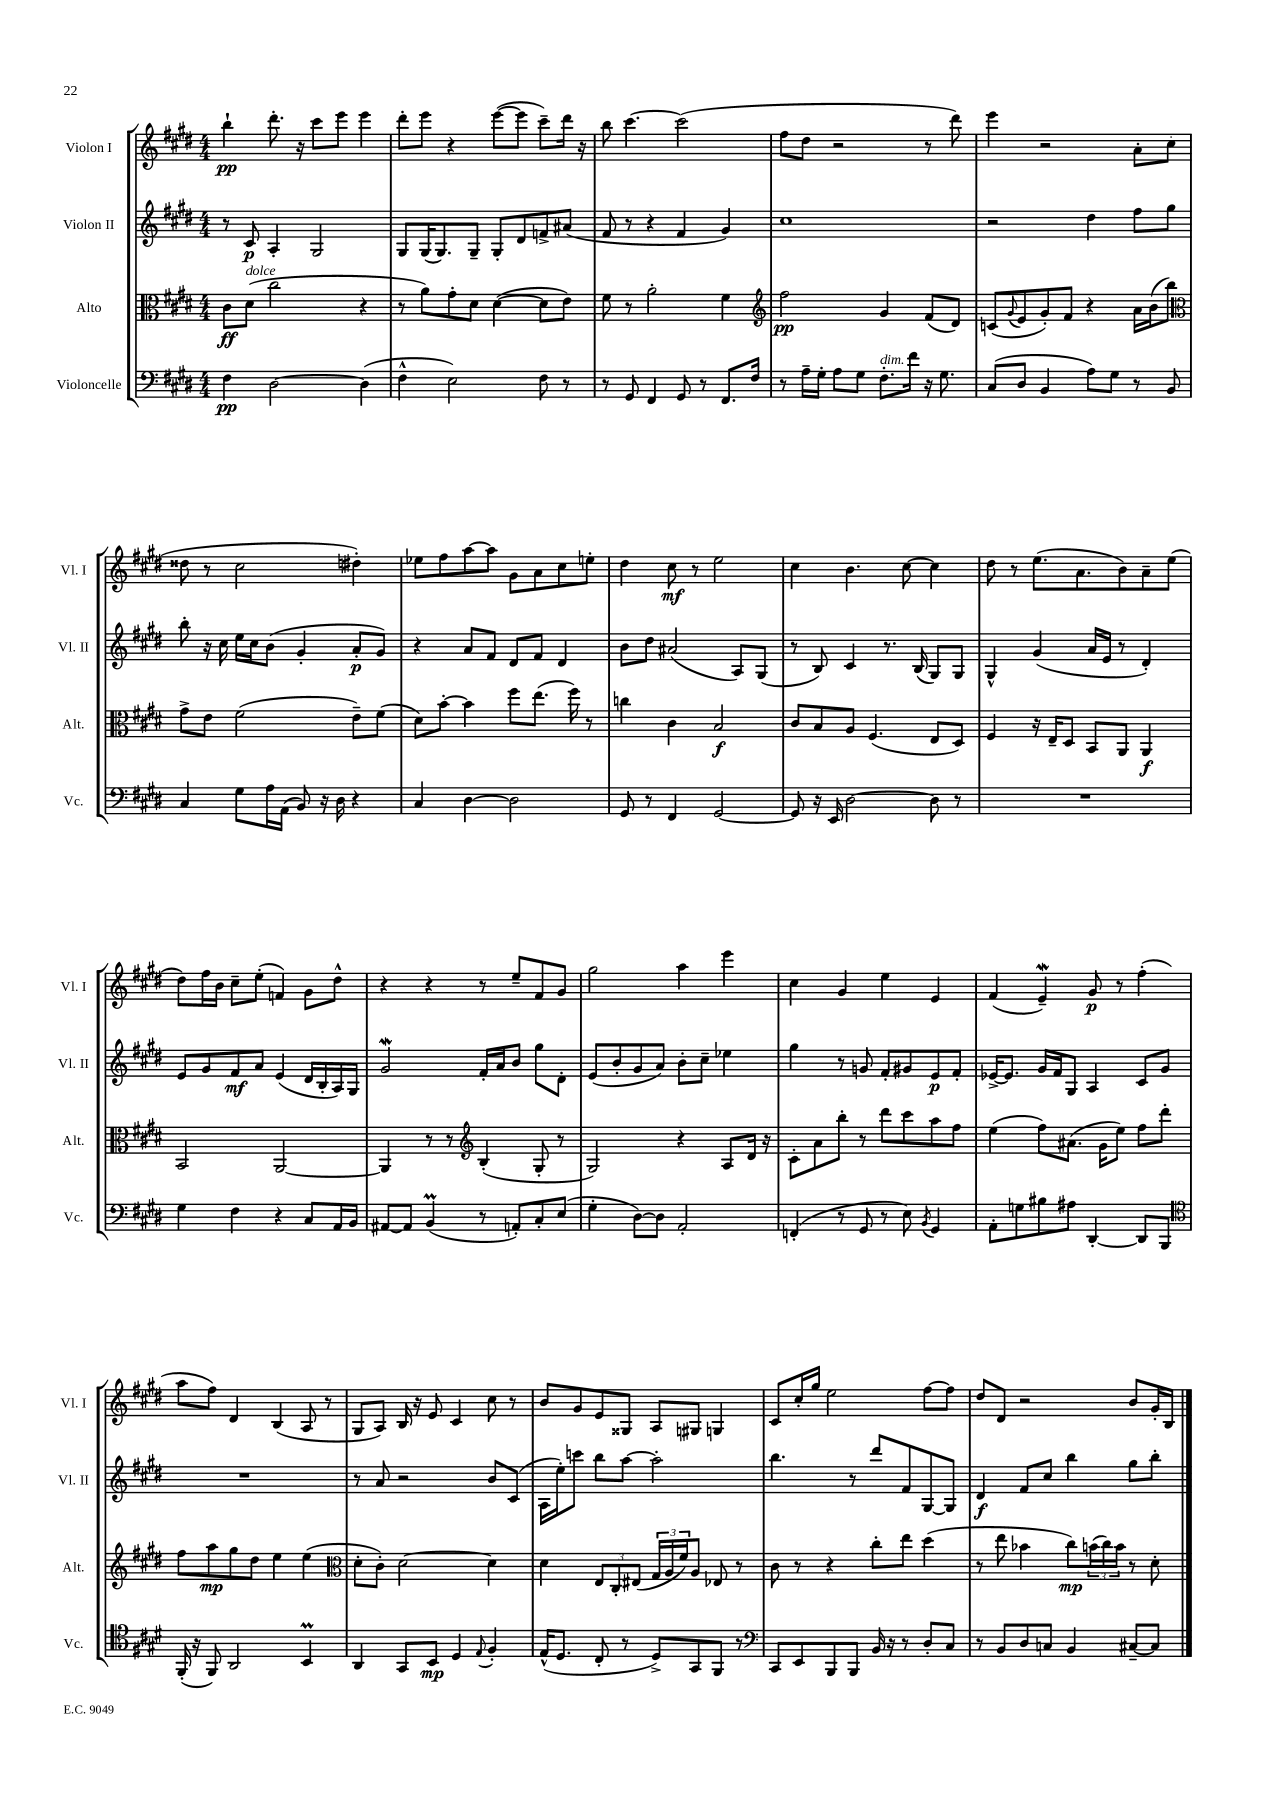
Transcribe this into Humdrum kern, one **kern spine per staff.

**kern	**kern	**kern	**kern
*staff4	*staff3	*staff2	*staff1
*clefF4	*clefC3	*clefG2	*clefG2
*k[f#c#g#d#]	*k[f#c#g#d#]	*k[f#c#g#d#]	*k[f#c#g#d#]
*M4/4	*M4/4	*M4/4	*M4/4
4F#\	8c#\L	8r	4bb`\
.	(8d#\J	8c#/	.
[2D#\	2cc#\	4A'/	8.ddd#'\
.	.	.	16r
.	.	2G#/	8ccc#\L
.	.	.	8eee\J
(4D#\]	4r	.	4eee\
=	=	=	=
4F#^^\	8r	8G#/L	8ddd#'\L
.	8a\L)	(16G#/K	8eee\J
.	.	8.G#/)	.
2E\)	8g#'\	.	4r
.	8d#\J	8G#~/J	.
.	([4d#\	8G#'/L	([8eee\L
.	.	8d#/	8eee\]J
8F#\	8d#\]L	8f^/	8ccc#~\L)
8r	8e\J)	(8a#/J	16ddd#\Jk
.	.	.	16r
=	=	=	=
8r	8f#\	8f#/	8bb\
8GG#/	8r	8r	[4.ccc#\
4FF#/	2a'\	4r	.
8GG#/	.	4f#/	(2ccc#\]
8r	.	.	.
8.FF#/L	4f#\	4g#/)	.
16F#/Jk	.	.	.
=	=	=	=
*	*clefG2	*	*
8r	2ff#\	1cc#	8ff#\L
16A~\LL	.	.	8dd#\J
16G#'\JJ	.	.	.
8A\L	.	.	2r
8G#\J	.	.	.
8.F#'\L	4g#/	.	.
16f#\Jk	.	.	.
16r	(8f#/L	.	8r
8.G#\	.	.	.
.	8d#/J)	.	8ddd#\)
=	=	=	=
(8C#/L	(8c/L	2r	4eee\
.	8qqg#/	.	.
8D#/J	8e/	.	.
4BB/	8g#'/)	.	2r
.	8f#/J	.	.
8A\L)	4r	4dd#\	.
8G#\J	.	.	.
8r	16a\LL	8ff#\L	8a'\L
.	(16b\J	.	.
8BB/	8bb\J)	8gg#\J	(8cc#\J
=	=	=	=
*	*clefC3	*	*
4C#/	8g#^\L	8bb'\	8dd##\
.	8e\J	16r	8r
.	.	16cc#\	.
8G#\L	(2f#\	16ee\LL	2cc#\
.	.	16cc#\J	.
16A\L	.	(8b\J	.
(16AA\JJ	.	.	.
8BB/)	.	4g#'/	.
16r	.	.	.
16D#\	.	.	.
4r	8e~\L)	8a'/L	4dd#'\)
.	(8f#\J	8g#/J)	.
=	=	=	=
4C#/	8d#\L)	4r	8ee-\L
.	[8b'\J	.	8ff#\
[4D#\	4b\]	8a/L	[8aa\
.	.	8f#/J	8aa\]J
2D#\]	8ff#\L	8d#/L	8g#\L
.	(8.ee\J	8f#/J	8a\
.	.	4d#/	8cc#\
.	16ff#\)	.	.
.	8r	.	8ee'\J
=	=	=	=
8GG#/	4cc\	8b\L	4dd#\
8r	.	8dd#\J	.
4FF#/	4c#\	(2a#/	8cc#\
.	.	.	8r
[2GG#/	2B/	.	2ee\
.	.	8A/L)	.
.	.	(8G#/J	.
=	=	=	=
8GG#/]	8c#/L	8r	4cc#\
16r	8B/	8B/)	.
16EE/	.	.	.
[2D#\	8A/J	4c#/	4.b\
.	(4.F#/	.	.
.	.	8.r	.
.	.	.	[8cc#\
.	.	(16B/	.
8D#\]	8E/L	8G#/L)	4cc#\]
8r	8D#/J)	8G#/J	.
=	=	=	=
1r	4F#/	4G#^^/	8dd#\
.	.	.	8r
.	16r	(4g#/	(8.ee\L
.	16E~/LK	.	.
.	8D#/J	.	.
.	.	.	8.a\
.	8BB/L	16a/LL	.
.	.	16e/JJ	.
.	8AA/J	8r	8b\)
.	4AA/	4d#'/)	8a~\
.	.	.	(8ee\J
=	=	=	=
4G#\	2BB/	8e/L	8dd#\L)
.	.	8g#/	16ff#\L
.	.	.	16b\JJ
4F#\	.	8f#/	8cc#~\L
.	.	8a/J	(8ee'\J
4r	[2AA/	(4e/	4f/)
8C#/L	.	16d#/LL	8g#\L
.	.	16B'/	.
16AA/L	.	16A/)	8dd#^^\J
16BB/JJ	.	16G#/JJ	.
=	=	=	=
[8AA#/L	4AA/]	2g#/	4r
8AA#/]J	.	.	.
(4BB/	8r	.	4r
.	8r	.	.
*	*clefG2	*	*
8r	(4B'/	16f#'/LL	8r
.	.	16a/J	.
8AA'/L)	.	8b/J	8ee~/L
8C#'/	8G#'/	8gg#\L	8f#/
(8E/J	8r	8d#'\J	8g#/J
=	=	=	=
4G#'\	2G#/)	(8e/L	2gg#\
.	.	8b'/	.
[8D#\L)	.	8g#/	.
8D#\]J	.	8a/J)	.
2AA'/	4r	8b'\L	4aa\
.	.	8cc#~\J	.
.	8A/L	4ee-\	4eee\
.	16d#/Jk	.	.
.	16r	.	.
=	=	=	=
(4FF'/	8c#'\L	4gg#\	4cc#\
.	8a\	.	.
8r	8bb'\J	8r	4g#/
8GG#/	8r	8g/	.
8r	8ddd#\L	8f#'/L	4ee\
8E\)	8ccc#\	8g#/	.
8qBB/	.	.	.
4GG#/	8aa\	8e/	4e/
.	8ff#\J	8f#'/J	.
=	=	=	=
8AA'\L	(4ee\	[16e-^/LK	(4f#/
.	.	8.e-/]J	.
8G\	.	.	.
8B#\	8ff#\L)	16g#/LL	4e~/)
.	.	16f#/J	.
8A#\J	(8.a#\J	8G#/J	.
[4DD#'/	.	4A/	8g#/
.	16g#\LK	.	.
.	8ee\J)	.	8r
8DD#/]L	8ff#\L	8c#/L	(4ff#'\
8BBB/J	8ddd#'\J	8g#/J	.
=	=	=	=
*clefC4	*	*	*
(16FF#'/	8ff#\L	1r	8aa\L
16r	.	.	.
8FF#/)	8aa\	.	8ff#\J)
2AA/	8gg#\	.	4d#/
.	8dd#\J	.	.
.	4ee\	.	(4B/
4BB/	(4ee\	.	8A/
.	.	.	8r
=	=	=	=
*	*clefC3	*	*
4AA/	8d#'\L	8r	8G#/L
.	8c#'\J)	8a/	8A/J)
8GG#/L	[2d#\	2r	16B/
.	.	.	16r
8BB/J	.	.	8e/
4D#/	.	.	4c#/
8qqE/	.	.	.
4F#'/	4d#\]	8b/L	8cc#\
.	.	(8c#/J	8r
=	=	=	=
(16E^^/LK	4d#\	16A\LL	8b/L
8.D#/J	.	16ee'\J)	.
.	.	8ccc\J	8g#/
8C#'/	12E/L	8bb\L	8e/
.	12C#'/	.	.
8r	.	[8aa\J	8G##/J
.	(12E#/J	.	.
8D#^/L)	24G#/LL	2aa'\]	8A/L
.	24A/	.	.
.	24f#/J)	.	.
8GG#/	8A/J	.	8G#/J
8FF#/J	8E-/	.	4G/
8r	8r	.	.
=	=	=	=
*clefF4	*	*	*
8CC#/L	8c#\	4.bb\	8c#/L
8EE/	8r	.	16cc#'/L
.	.	.	16gg#/JJ
8BBB/	4r	.	2ee\
8BBB/J	.	8r	.
16BB/	8cc#'\L	8ddd#/L	.
16r	.	.	.
8r	8ee\J	8f#/	.
8D#'/L	(4dd#\	[8G#/	[8ff#\L
8C#/J	.	8G#/]J	8ff#\]J
=	=	=	=
8r	8r	4d#/	8dd#/L
8BB/L	8ee\	.	8d#/J
8D#/	4b-\	8f#/L	2r
8C/J	.	8cc#/J	.
4BB/	8cc#\L)	4bb\	.
.	(24b\L	.	.
.	24cc#\)	.	.
.	24b\JJ	.	.
[8C#~/L	8r	8gg#\L	8b/L
8C#/]J	8d#'\	8bb'\J	16g#'/L
.	.	.	16B/JJ
==	==	==	==
*-	*-	*-	*-
